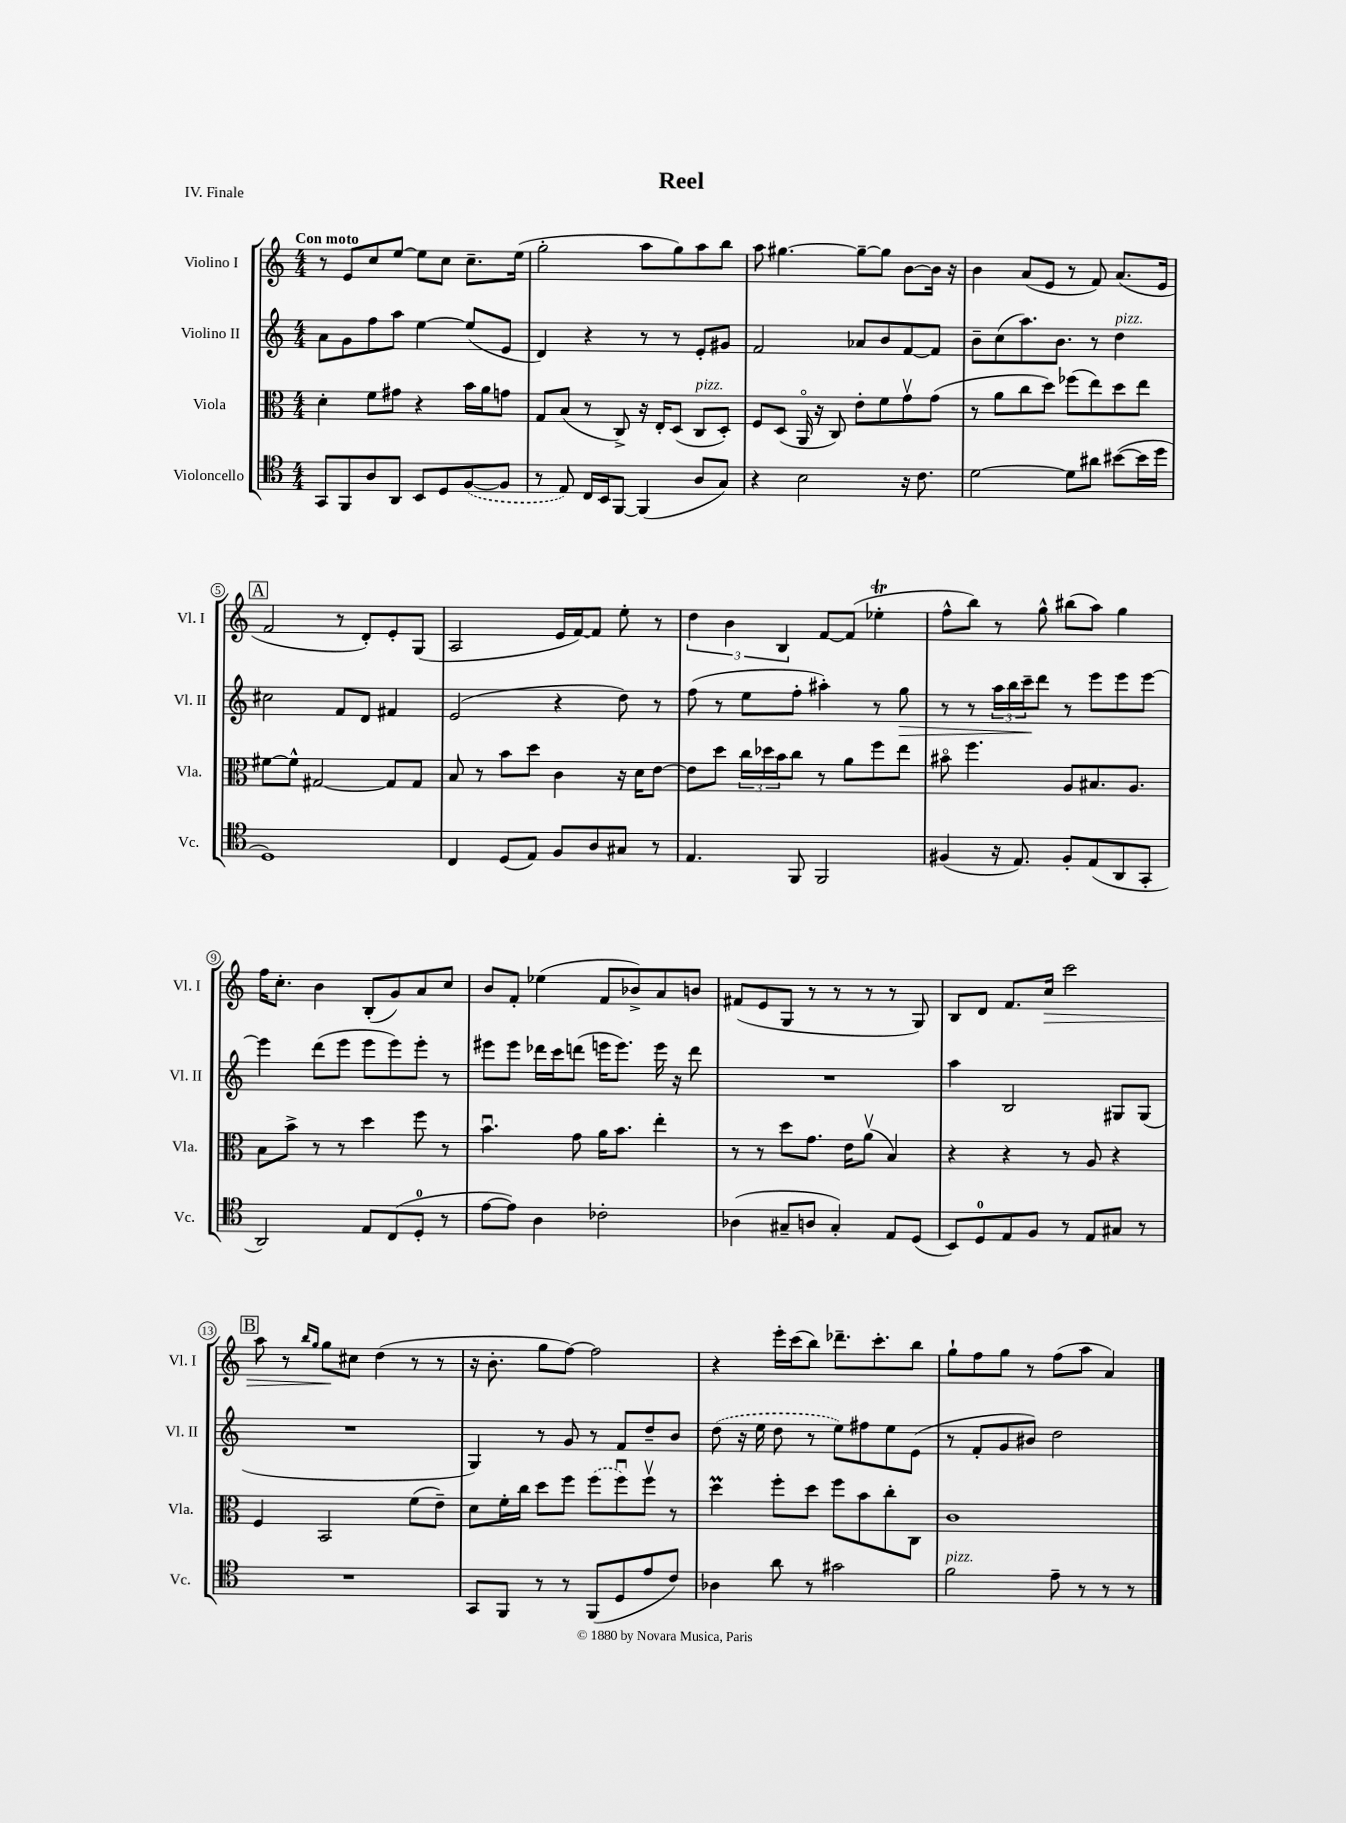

**kern	**kern	**kern	**dynam	**kern	**dynam
*part4	*part3	*part2	*part2	*part1	*part1
*staff4	*staff3	*staff2	*staff2	*staff1	*staff1
*I"Violoncello	*I"Viola	*I"Violino II	*	*I"Violino I	*
*I'Vc.	*I'Vla.	*I'Vl. II	*	*I'Vl. I	*
*clefC4	*clefC3	*clefG2	*	*clefG2	*
*k[]	*k[]	*k[]	*	*k[]	*
*M4/4	*M4/4	*M4/4	*	*M4/4	*
=1	=1	=1	=1	=1	=1
!	!	!	!	!LO:TX:a:B:t=Con moto	!
8GG/L	4d'\	8a\L	.	8r	.
8FF/	.	8g\	.	8e/L	.
8A/	8f\L	8ff\	.	8cc/	.
8AA/J	8g#X\J	8aa\J	.	[8ee/J	.
8BB/L	4r	[4ee\	.	8ee\L]	.
8D/	.	.	.	8cc\J	.
([8F/	16b\LL	(8ee/L]	.	8.cc~\L	.
.	16a\J	.	.	.	.
8F/J]	8gn\J	8e/J	.	.	.
.	.	.	.	(16ee\Jk	.
=2	=2	=2	=2	=2	=2
8r	8G/L	4d/)	.	2gg'\	.
8E/)	(8B/J	.	.	.	.
16C/LL	8r	4r	.	.	.
16BB/J	.	.	.	.	.
[8FF/J	8C^/)	.	.	.	.
(4FF/]	16r	8r	.	8aa\L	.
.	16E'/KL	.	.	.	.
.	(8D/J	8r	.	8gg\)	.
!	!LO:TX:a:i:t=pizz.	!	!	!	!
8A/L	8C/L	8e'/L	.	8aa\	.
8G/J)	8D'/J)	8g#X/J	.	8bb\J	.
=3	=3	=3	=3	=3	=3
4r	8F/L	2f/	.	8aa\	.
.	(8D/J	.	.	[4.gg#X\	.
2B\	16AA/	.	.	.	.
.	16r	.	.	.	.
.	8C/)	.	.	.	.
.	8e'\L	8a-X/L	.	8gg#~\L_	.
.	8f\	8b/	.	8gg#\J]	.
16r	8gv\	[8f/	.	[8b\L	.
8.c\	.	.	.	.	.
.	(8g\J	8f/J]	.	16b\Jk]	.
.	.	.	.	16r	.
=4	=4	=4	=4	=4	=4
[2d\	8r	8b~\L	.	4b\	.
.	8a\L	(8cc\	.	.	.
.	8cc\	8.aa\)	.	(8a/L	.
.	8dd\J)	.	.	8e/J	.
.	.	8.b\J	.	.	.
8d\L]	(8ff-X\L	.	.	8r	.
8a#X\J	8ee\)	8r	.	8f/)	.
!	!	!LO:TX:a:i:t=pizz.	!	!	!
([8b#X\L	8dd\	4dd\	.	(8.a/L	.
16b#\L]	8ee\J	.	.	.	.
16dd\JJ	.	.	.	16e/Jk	.
!!LO:LB:g=z
!!LO:REH:place=s1:t=A
=5	=5	=5	=5	=5	=5
1D)	[8f#X\L	2cc#X\	.	2f/	.
.	8f#^^\J]	.	.	.	.
.	[2G#X/	.	.	.	.
.	.	8f/L	.	8r	.
.	.	8d/J	.	8d'/L)	.
.	8G#/L]	4f#X/	.	8e'/	.
.	8G#/J	.	.	(8G/J	.
=6	=6	=6	=6	=6	=6
4C/	8B/	(2e/	.	2A/	.
.	8r	.	.	.	.
(8D/L	8b\L	.	.	.	.
8E/J)	8dd\J	.	.	.	.
8F/L	4c\	4r	.	16e/LL	.
.	.	.	.	[16f/J)	.
8A/	.	.	.	8f/J]	.
8G#X/J	16r	8dd\)	.	8ee'\	.
.	16d\KL	.	.	.	.
8r	[8e\J	8r	.	8r	.
=7	=7	=7	=7	=7	=7
4.E/	8e\L]	(8ff\	.	6dd\	.
.	8dd\J	8r	.	.	.
.	.	.	.	6b\	.
.	24cc\LL	8ee\L	.	.	.
.	24dd-X\	.	.	.	.
.	24b\J	.	.	6B/	.
8FF/	8cc\J	8ff'\J	.	.	.
2FF/	8r	4aa#X'\)	.	[8f/L	.
.	8a\L	.	.	(8f/J]	.
.	8ff\	8r	.	4ee-XT'\	.
!	!	!	!LO:HP:b	!	!
.	8ee\J	8gg\	>	.	.
=8	=8	=8	=8	=8	=8
(4F#X/	8b#X\	8r	.	8ff^^\L	.
.	4.ff\	8r	.	8bb\J)	.
16r	.	24aa\LL	.	8r	.
.	.	24bb\	.	.	.
8.E/)	.	.	.	.	.
.	.	24ccc~\J	.	.	.
.	.	8ddd\J	]	8gg^^\	.
8F#'/L	8A/L	8r	.	(8bb#X\L	.
(8E/	8.B#X/	8eee\L	.	8aa\J)	.
8AA/	.	8eee\	.	4gg\	.
.	8.A/J	.	.	.	.
8GG'/J	.	[8eee\J	.	.	.
!!LO:LB:g=z
=9	=9	=9	=9	=9	=9
2AA/)	8B\L	4eee\]	.	16ff\KL	.
.	.	.	.	8.cc'\J	.
.	8b^\J	.	.	.	.
.	8r	(8ddd\L	.	4b\	.
.	8r	8eee\J	.	.	.
8E/L	4dd\	8eee\L	.	(8B'/L	.
(8C/	.	8eee\)	.	8g/)	.
8D'/J	8ff\	8eee'\J	.	8a/	.
8r	8r	8r	.	8cc/J	.
=10	=10	=10	=10	=10	=10
[8e\L	4.bu\	8eee#X\L	.	8b/L	.
8e\J])	.	8eee#\J	.	8f'/J	.
4A\	.	16ddd-X\LL	.	(4ee-X\	.
.	.	16ccc\J	.	.	.
.	8g\	(8dddn\J	.	.	.
2c-X'\	16a\KL	16eeen\KL	.	8f/L	.
.	8.b\J	8.eee\J)	.	.	.
.	.	.	.	8b-X^/)	.
.	4ee'\	16eee\	.	8a/	.
.	.	16r	.	.	.
.	.	8ddd\	.	8bn/J	.
=11	=11	=11	=11	=11	=11
(4A-X\	8r	1r	.	(8f#X/L	.
.	8r	.	.	8e/	.
8G#X~/L	8dd\L	.	.	8G/J	.
8An/J	8.g\J	.	.	8r	.
4G#'/)	.	.	.	8r	.
.	16e\KL	.	.	.	.
.	(8av\J	.	.	8r	.
8E/L	4B/)	.	.	8r	.
(8D/J	.	.	.	8G/)	.
=12	=12	=12	=12	=12	=12
8BB/L)	4r	4aa\	.	8B/L	.
8D/	.	.	.	8d/J	.
8E/	4r	2B/	.	8.f/L	.
8F/J	.	.	.	.	.
!	!	!	!	!	!LO:HP:b
.	.	.	.	16cc/Jk	>
8r	8r	.	.	2ccc\	.
8E/L	8A/	.	.	.	.
8G#X/J	4r	8G#X/L	.	.	.
8r	.	(8G#/J	.	.	.
!!LO:LB:g=z
!!LO:REH:place=s1:t=B
=13	=13	=13	=13	=13	=13
1r	4F/	1r	.	8aa\	.
.	.	.	.	8r	.
.	.	.	.	16qqbb/LL	.
.	.	.	.	16qqgg/JJ	.
.	2BB/	.	.	8gg\L	.
.	.	.	.	8cc#X\J	]
.	.	.	.	(4dd\	.
.	(8f\L	.	.	8r	.
.	8e~\J)	.	.	8r	.
=14	=14	=14	=14	=14	=14
8GG/L	8d\L	4G/)	.	16r	.
.	.	.	.	8.b'\	.
8FF/J	16f'\L	.	.	.	.
.	16cc\JJ	.	.	.	.
8r	8dd\L	8r	.	8gg\L	.
8r	8ff\J	8g/	.	[8ff\J)	.
(8FF/L	(8ff\L	8r	.	2ff\]	.
8D/	8ffu\)	8f/L	.	.	.
8e/	8ffv\J	8dd~/	.	.	.
8c/J)	8r	8b/J	.	.	.
=15	=15	=15	=15	=15	=15
4A-X\	4ddM\	(8dd\	.	4r	.
.	.	16r	.	.	.
.	.	16ee\	.	.	.
8a\	8ff'\L	8dd\	.	16eee'\LL	.
.	.	.	.	(16ccc\J	.
8r	8dd\J	8r	.	8bb\J)	.
2g#X\	8ff\L	8ee\L)	.	8.ddd-X~\L	.
.	8b\	8ff#X\	.	.	.
.	.	.	.	8.ccc'\	.
.	8cc'\	8ee\	.	.	.
.	8C\J	(8e\J	.	8bb\J	.
=16	=16	=16	=16	=16	=16
!LO:TX:a:i:t=pizz.	!	!	!	!	!
2f\	1c	8r	.	8gg`\L	.
.	.	8f'/L	.	8ff\	.
.	.	8g/	.	8gg\J	.
.	.	8b#X/J)	.	8r	.
8e~\	.	2dd\	.	(8ff\L	.
8r	.	.	.	8aa\J	.
8r	.	.	.	4a/)	.
8r	.	.	.	.	.
==	==	==	==	==	==
*-	*-	*-	*-	*-	*-
